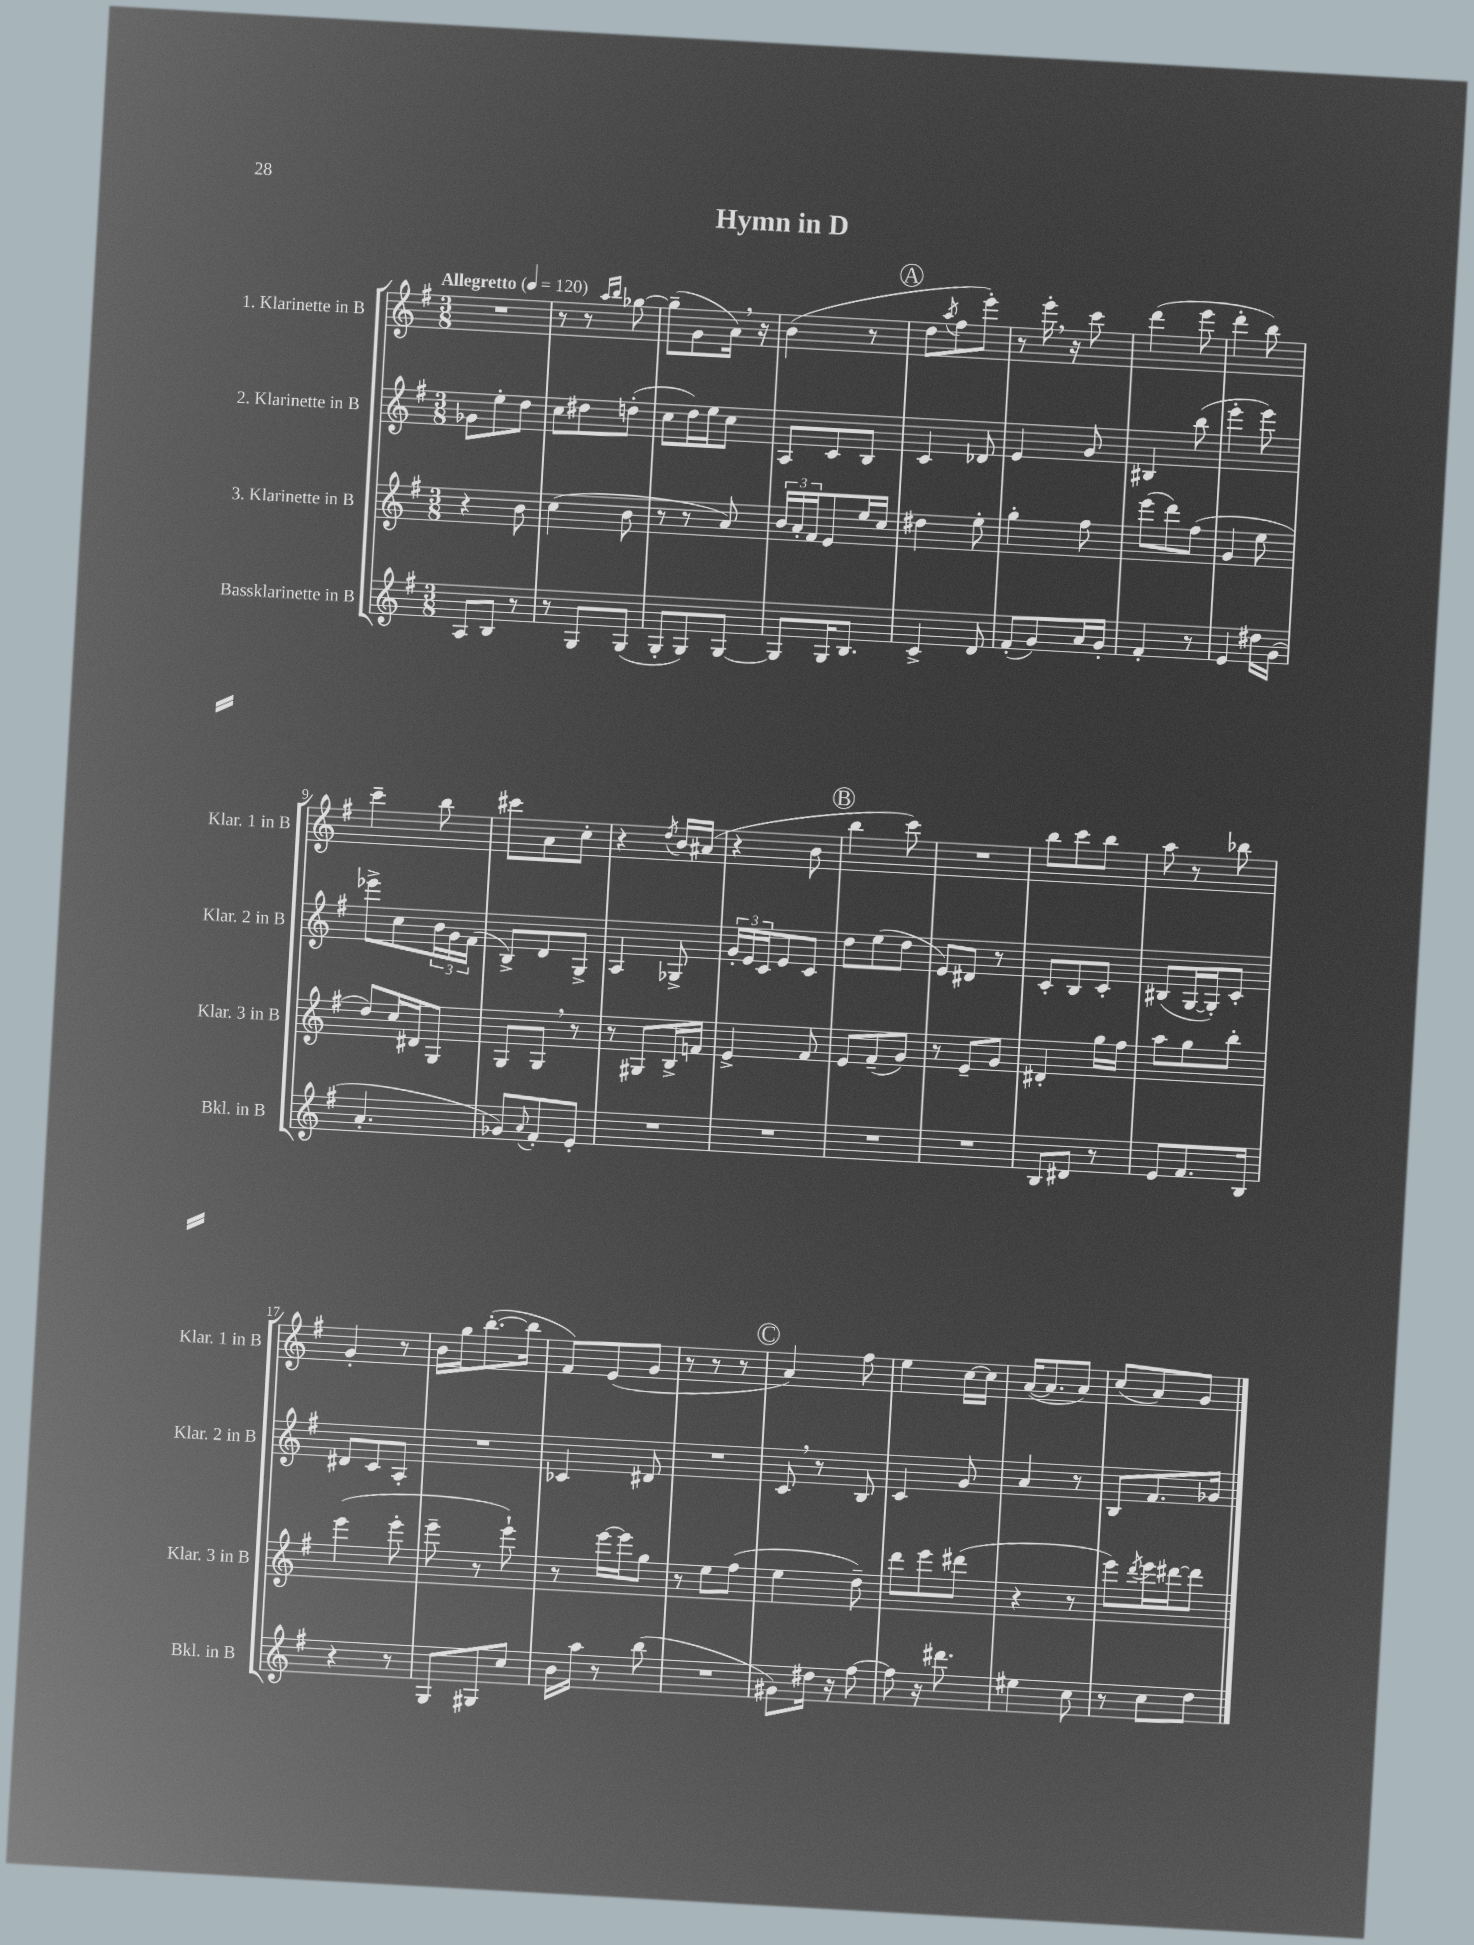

**kern	**kern	**kern	**kern
*staff4	*staff3	*staff2	*staff1
*clefG2	*clefG2	*clefG2	*clefG2
*k[f#]	*k[f#]	*k[f#]	*k[f#]
*M3/8	*M3/8	*M3/8	*M3/8
*MM120	*MM120	*MM120	*MM120
8A	4r	8g-	4.r
8B	.	8ee'	.
8r	8b	8dd	.
=	=	=	=
8r	(4cc	8cc	8r
8G	.	8dd#	8r
.	.	.	16qqaa
.	.	.	16qqbb
(8G	8b	(8dd'	[8gg-
=	=	=	=
8G'	8r	8cc	(8gg-~]
8G)	8r	16dd)	8g
.	.	16ee	.
[8G	8a)	8cc	16a)
.	.	.	16r
=	=	=	=
8G]	24b	8A	(4b
.	24a'	.	.
.	24f#	.	.
16G	8e	8c	.
8.B	.	.	.
.	16ee	8B	8r
.	16cc	.	.
=	=	=	=
4c^	4dd#	4c	8dd
.	.	.	8qaa
.	.	.	8ff#
8d	8ee'	8d-	8eee')
=	=	=	=
(8f#'	4gg'	4e	8r
8g)	.	.	16eee'
.	.	.	16r
16a	8ff#	8g	8ccc
16g'	.	.	.
=	=	=	=
4f#'	(8eee	4B#	(4ddd
.	8ddd)	.	.
8r	(8ff#	(8bb	8eee
=	=	=	=
4e	4g	4eee'	4ddd'
16dd#	8ee	8eee)	8bb)
(16g	.	.	.
=	=	=	=
4.a'	8dd)	8eee-^	4ccc~
.	16cc	8cc	.
.	16d#	.	.
.	8G	24b	8bb
.	.	24g	.
.	.	(24f#	.
=	=	=	=
8g-)	8G	8B^)	8ccc#
8qqa	.	.	.
8f#'	8G	8d	8a
8e'	8r	8G^	8cc'
=	=	=	=
4.r	8r	4A	4r
.	8G#	.	.
.	.	.	8qdd
.	16B^	8G-^	16b
.	16f	.	(16a#
=	=	=	=
4.r	4e^	24g'	4r
.	.	24e	.
.	.	24c	.
.	.	8e	.
.	8f#	8c	8b
=	=	=	=
4.r	8e	8dd	4bb
.	(8f#~	(8ee	.
.	8g)	8dd	8ccc)
=	=	=	=
4.r	8r	8e)	4.r
.	8e~	8d#	.
.	8g	8r	.
=	=	=	=
8B	4d#'	8c'	8bb
8d#	.	8B	8ccc
8r	16gg	8c'	8bb
.	16ff#	.	.
=	=	=	=
8e	8aa	(8B#	8aa
8.f#	8gg	[16G	8r
.	.	16G'])	.
.	8bb'	8c'	8bb-
16B	.	.	.
=	=	=	=
4r	(4eee	8d#	4g'
.	.	8c	.
8r	8eee'	8A'	8r
=	=	=	=
8G	8eee~	4.r	16b
.	.	.	16gg
8G#	8r	.	([8.bb'
8cc	8eee`)	.	.
.	.	.	16bb]
=	=	=	=
16b	8r	4c-	8f#)
16aa	.	.	.
8r	[16eee	.	(8e
.	16eee]	.	.
(8bb	8gg	8d#	8g
=	=	=	=
4.r	8r	4.r	8r
.	8ee	.	8r
.	(8ff#	.	8r
=	=	=	=
8g#)	4ee	8c	4a)
16dd#	.	8r	.
16r	.	.	.
[8ff#	8dd~)	8B	8ff#
=	=	=	=
8ff#]	8ddd	4c	4ee
16r	8eee	.	.
8.ddd#	.	.	.
.	(8ddd#	8g	[16cc
.	.	.	16cc]
=	=	=	=
4ee#	4r	4a	([16a
.	.	.	8.a]
8cc	8r	8r	8a)
=	=	=	=
8r	8eee)	8B	(8cc
.	8qddd	.	.
8cc	16eee	8.f#	8a)
.	[16ddd#	.	.
8dd	8ddd#]	.	8g
.	.	16g-	.
==	==	==	==
*-	*-	*-	*-
